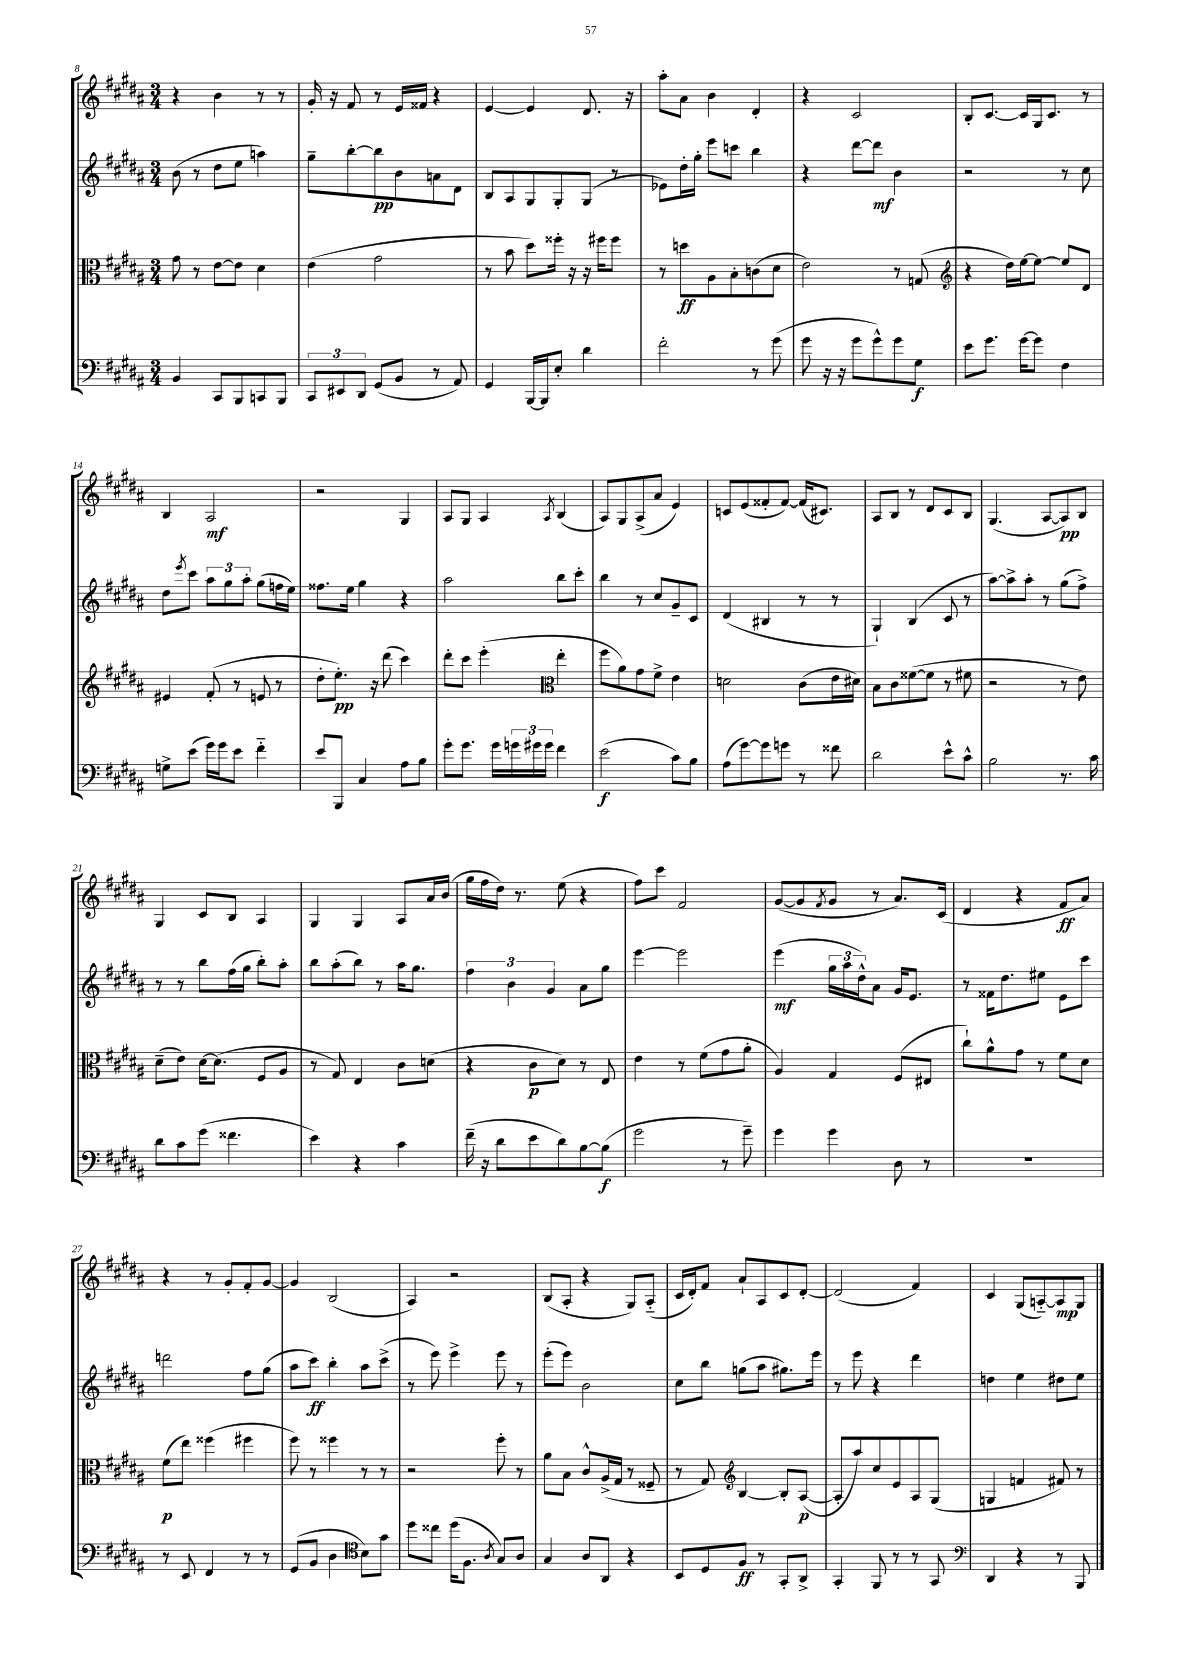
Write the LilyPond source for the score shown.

<<
\new StaffGroup <<
\new Staff = "s0" {
    \clef treble \key b \major \numericTimeSignature \time 3/4
    r4 b'4 r8 r8 |
    gis'16-. r16 fis'8 r8 e'16 fisis'16 r4 |
    e'4~ e'4 dis'8. r16 |
    ais''8-. ais'8 b'4 dis'4-. |
    r4 cis'2 |
    b8-. cis'8.~ cis'16 gis16 cis'8. r8 |
    b4 ais2\mf |
    r2 gis4 |
    ais8 gis8 ais4 \acciaccatura { ais8 } b4( |
    ais8) gis8 ais8->( ais'8 e'4) |
    c'8 e'8( fisis'8-. fisis'8~) fisis'16( cis'8.) |
    ais8 b8 r8 dis'8 cis'8 b8 |
    gis4.( ais8~ ais8\pp) b8 |
    gis4 cis'8 b8 ais4 |
    gis4 gis4 ais8 ais'16 b'16( |
    gis''16 fis''16 dis''16) r8. e''8( r4 |
    fis''8) cis'''8 fis'2 |
    gis'8~( gis'8 \acciaccatura { fis'8 } gis'8 r8 ais'8.) cis'16( |
    dis'4 r4 fis'8\ff ais'8) |
    r4 r8 gis'8-. fis'8-. gis'8~ |
    gis'4 b2( |
    ais4) r2 |
    b8( ais8-. r4 gis8) ais8-_( |
    cis'16 dis'16-.) fis'8 ais'8-! ais8 cis'8 dis'8~-. |
    dis'2( fis'4) |
    cis'4 gis8( a8~-_) a8\mp gis8 \bar "|." |
}
\new Staff = "s1" {
    \clef treble \key b \major \numericTimeSignature \time 3/4
    b'8( r8 dis''8 e''8 a''4) |
    gis''8-- b''8~-. b''8\pp b'8 a'8 dis'8 |
    b8 ais8 gis8 gis8-. gis8( r8 |
    ees'8) dis''16-. gis''16-. e'''8 c'''8 b''4 |
    r4 dis'''8~ dis'''8\mf b'4 |
    r2 r8 cis''8 |
    dis''8 \acciaccatura { e'''8 } cis'''8 \tuplet 3/2 { ais''8 gis''8 ais''8-. } gis''8( f''16 e''16) |
    fisis''8. e''16 gis''4 r4 |
    ais''2 b''8 cis'''8-. |
    b''4 r8 cis''8 gis'8-- cis'8 |
    dis'4( bis4 r8 r8 |
    gis4-!) b4( cis'8 r8 |
    ais''8~) ais''8-> ais''8-. r8 gis''8( fis''8->) |
    r8 r8 b''8 fis''16( gis''16 b''8-.) ais''8-. |
    b''8 ais''8-.( b''8) r8 ais''16 gis''8. |
    \tuplet 3/2 { fis''4 b'4 gis'4 } ais'8 gis''8 |
    e'''4~ e'''2 |
    e'''4\mf( \tuplet 3/2 { gis''16 ais''16 dis''16-^) } ais'8 gis'16 e'8. |
    r8 fisis'16 dis''8. eis''8 e'8 cis'''8 |
    d'''2 fis''8 gis''8( |
    ais''8 cis'''8\ff) b''4-. ais''8 cis'''8->( |
    r8 e'''8) e'''4-> e'''8 r8 |
    e'''8-.( e'''8) b'2 |
    cis''8 b''8 g''8( ais''8 gis''8.) e'''16 |
    r8 e'''8 r4 dis'''4 |
    d''4 e''4 dis''8 e''8 \bar "|." |
}
\new Staff = "s2" {
    \clef alto \key b \major \numericTimeSignature \time 3/4
    gis'8 r8 e'8~ e'8 dis'4 |
    e'4( gis'2 |
    r8 b'8 dis''8) fisis''16-. r16 r16 fis''16 fis''8 |
    r8 d''8\ff ais8 b8-. c'8( dis'8 |
    e'2) r8 g8( |
    \clef treble r4 dis''16) e''16~ e''8~ e''8 dis'8 |
    eis'4 fis'8-.( r8 e'8 r8 |
    dis''8-. e''8.-.\pp) r16 dis'''8( cis'''4) |
    dis'''8-. cis'''8 e'''4-.( \clef alto e''4-. |
    fis''8 ais'8) gis'8 fis'8-> e'4 |
    d'2 cis'8( e'16 dis'16) |
    b8 cis'8 fisis'8~( fisis'8 r8 fis'8 |
    r2 r8 e'8) |
    dis'8--( e'8) dis'16~ dis'8.( fis8 ais8 |
    r8 gis8) e4 cis'8 d'8( |
    r4 cis'8\p dis'8) r8 e8 |
    e'4 r8 fis'8( gis'8 ais'8-. |
    ais4) gis4 fis8( eis8 |
    cis''8-!) ais'8-^ gis'8 r8 fis'8 dis'8 |
    fis'8\p( e''8) fisis''4( fis''4 |
    fis''8) r8 fisis''4 r8 r8 |
    r2 fis''8-. r8 |
    ais'8 b8 cis'8-^ ais16->( gis16 r8 fisis8-- |
    r8 gis8) \clef treble b4~ b8-. ais8~\p( |
    ais8-. ais''8) cis''8 e'8 ais8 gis8( |
    g4 f'4 fis'8) r8 \bar "|." |
}
\new Staff = "s3" {
    \clef bass \key b \major \numericTimeSignature \time 3/4
    b,4 cis,8 b,,8 c,8 b,,8 |
    \tuplet 3/2 { cis,8 eis,8 dis,8 } gis,8( b,8 r8 ais,8) |
    gis,4 b,,16~ b,,16 e8-. dis'4 |
    fis'2-. r8 gis'8( |
    gis'8 r16 r16 gis'8 gis'8-^) gis'8 gis8\f |
    e'8 gis'8. gis'16~ gis'8 fis4 |
    g8-> e'8( gis'16) gis'16 e'8 fis'4-_ |
    e'8 b,,8 cis4 ais8 b8 |
    gis'8-. gis'8. gis'16 \tuplet 3/2 { g'16 gis'16 gis'16 } fis'4 |
    e'2\f( cis'8) b8 |
    ais8( gis'8~) gis'8 g'8 r8 fisis'8 |
    dis'2 e'8-^ cis'8-^ |
    b2 r8. cis'16 |
    dis'8 cis'8 gis'8( fisis'4. |
    e'4) r4 cis'4 |
    fis'16--( r16 dis'8 e'8 dis'8) b8~ b8\f( |
    gis'2 r8 gis'8--) |
    gis'4 gis'4 dis8 r8 |
    R2. |
    r8 e,8 fis,4 r8 r8 |
    gis,8( b,8 dis4 \clef tenor b8) gis'8 |
    dis''8 cisis''8 dis''16( fis8. \acciaccatura { ais8 } gis8) ais8 |
    gis4 ais8 ais,8 r4 |
    b,8 dis8 fis8\ff r8 gis,8-. ais,8-> |
    gis,4-. fis,8 r8 r8 gis,8 |
    \clef bass dis,4 r4 r8 b,,8 \bar "|." |
}
>>
>>
\layout { \context { \Score currentBarNumber = #8 } }
